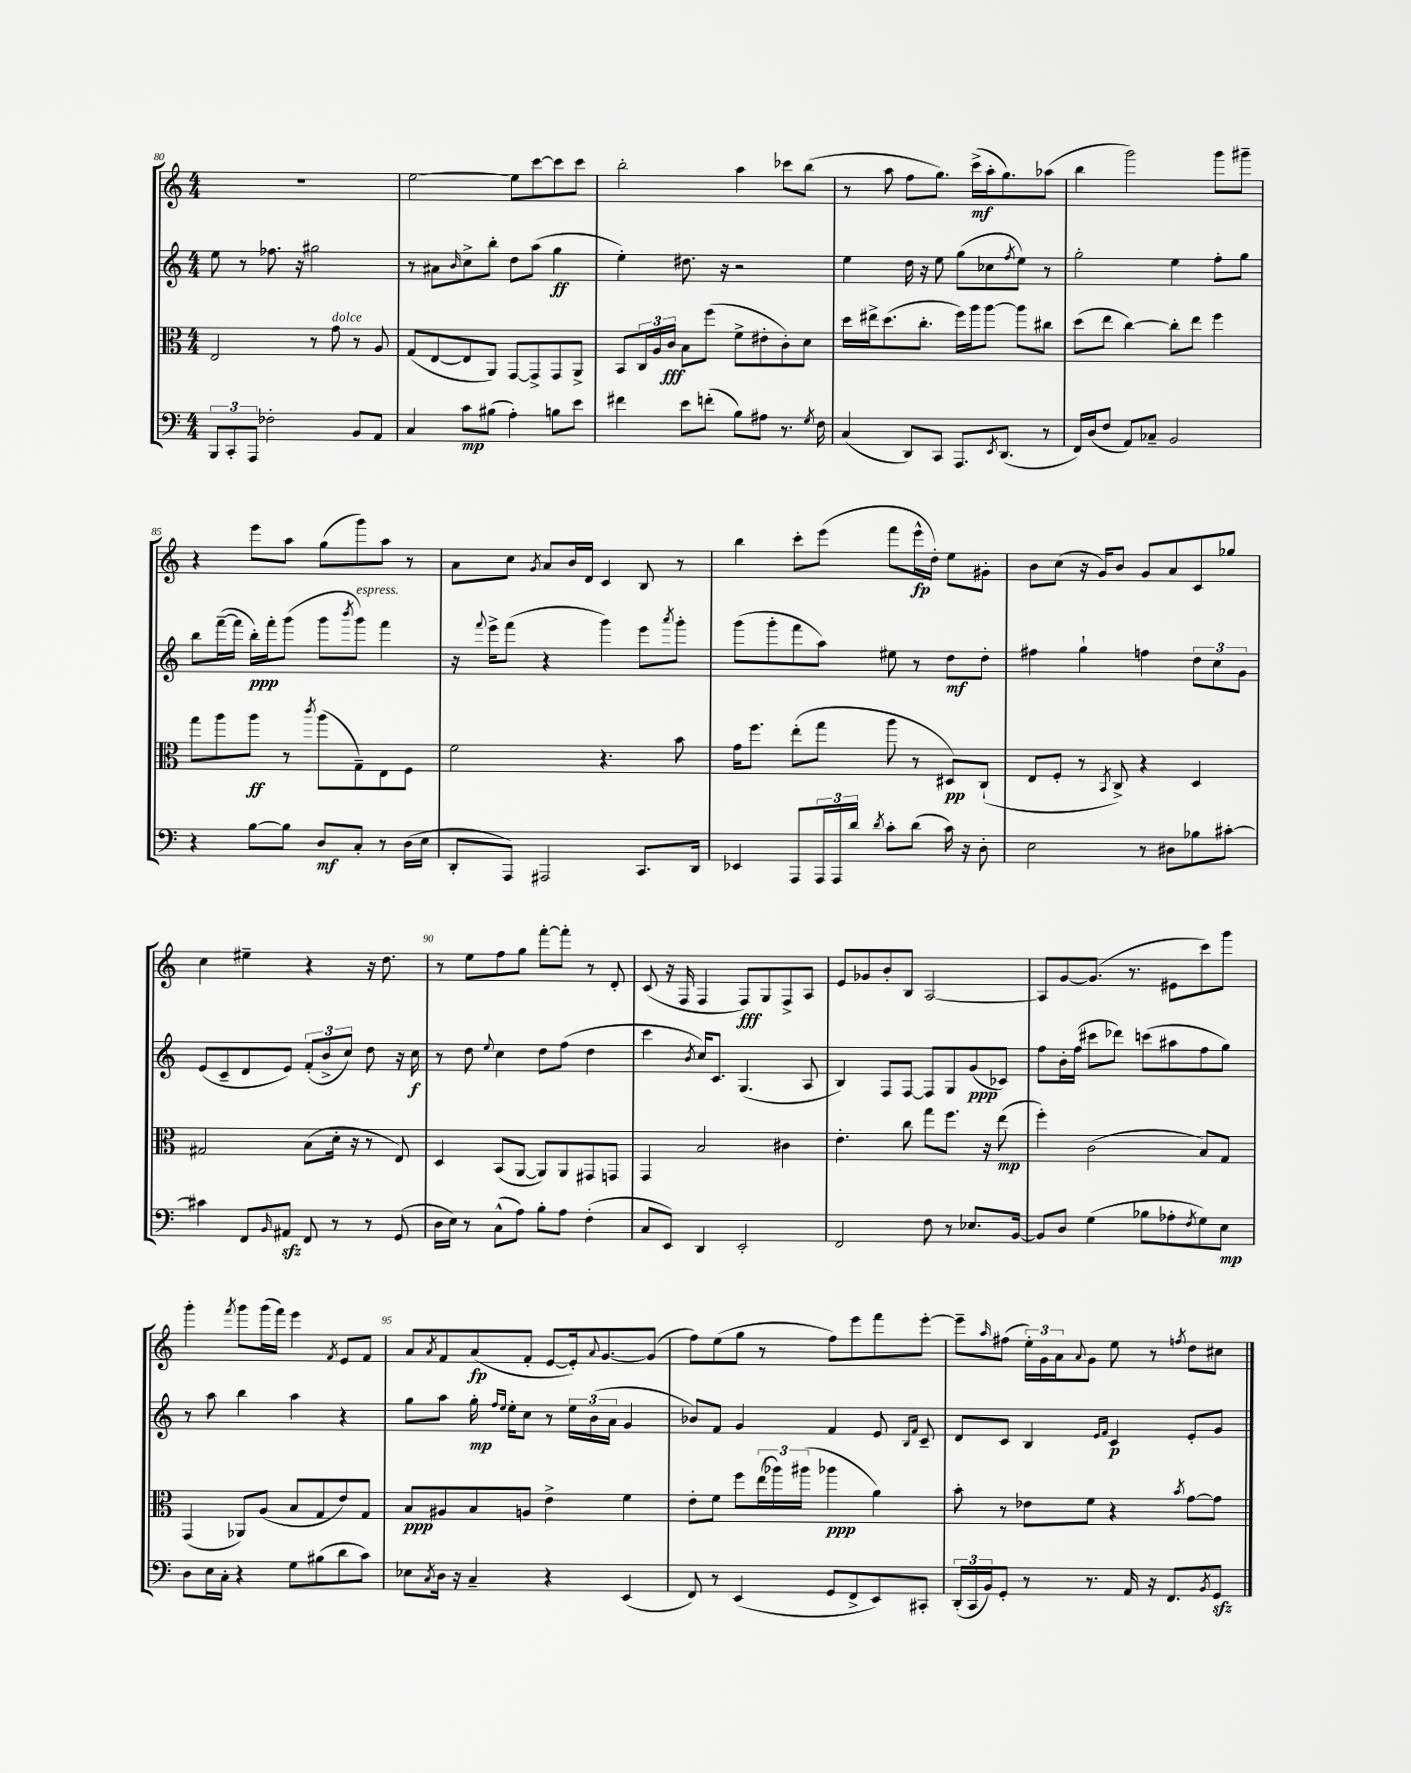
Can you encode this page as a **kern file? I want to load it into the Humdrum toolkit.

**kern	**kern	**kern	**kern
*staff4	*staff3	*staff2	*staff1
*clefF4	*clefC3	*clefG2	*clefG2
*k[]	*k[]	*k[]	*k[]
*M4/4	*M4/4	*M4/4	*M4/4
12BBB/L	2E/	8ee\	1r
12CC'/	.	.	.
.	.	8r	.
12AAA/J	.	.	.
2F-'\	.	8.ff-\	.
.	.	16r	.
.	8r	2gg#\	.
.	8g\	.	.
8BB/L	8r	.	.
8AA/J	8A/	.	.
=	=	=	=
4C/	(8G/L	8r	[2ee\
.	[8E/	8a#\L	.
.	.	16qqb/	.
8c\L	8E/]	8cc^\	.
(8B#\J	8AA/J)	8bb'\J	.
4A'\)	[8GG/L	8dd\L	8ee\]L
.	8GG^/]	(8aa\J	[8ccc\
8B\L	8GG/	4gg\	8ccc\]
8e\J	8AA^/J	.	8ccc\J
=	=	=	=
4f#\	8BB/L	4ee'\)	2bb'\
.	24C/L	.	.
.	24A/	.	.
.	24c/JJ	.	.
8e\L	8B\L	8.dd#\	.
(8f'\J	(8ff\J	.	.
.	.	16r	.
8B\L)	8f^\L	2r	4aa\
8A#\J	8e#'\	.	.
8.r	8c'\)	.	8ccc-\L
.	8d\J	.	(8bb\J
8qG/	.	.	.
16F\	.	.	.
=	=	=	=
(4C/	16dd\LL	4ee\	8r
.	16ee#^\J	.	.
.	(8.dd\	.	8aa\
8DD/L)	.	16dd\	8ff\L
.	8.cc'\J	16r	.
8CC/J	.	8ee\	8.gg\J)
8.AAA/L	16ff\LL)	(8gg\L	.
.	16aa\J	.	(16ccc^\LL
.	[8aa\J	8cc-\	16aa'\J
8qEE/	.	.	.
(8.DD/J	.	.	8.gg\)
.	.	8qff/	.
.	8aa\]L	8ee\J)	.
8r	8cc#\J	8r	(8aa-\J
=	=	=	=
16FF/LL)	(8dd\L	2gg'\	4bb\
(16D/J	.	.	.
8F/J	8ee\J	.	.
8AA/L)	[4cc\)	.	2ggg\)
8C-~/J	.	.	.
2BB/	8cc'\]L	4ee\	.
.	8ee\J	.	.
.	4ff\	8ff'\L	8ggg\L
.	.	8gg\J	8ggg#~\J
=	=	=	=
4r	8gg\L	8bb\L	4r
.	8aa\	([16fff~\L	.
.	.	16fff\]JJ	.
[8B\L	8aa\J	16bb'\LL)	8eee\L
.	.	16fff'\J	.
8B\]J	8r	(8ggg\J	8aa\J
.	8qccc/	.	.
8D/L	(8aa\L	8ggg\L	(8gg\L
.	.	8qbbb/	.
8C'/J	8G~\)	8ggg\J)	8ggg\)
8r	8E\	4fff\	8aa\J
(16D\LL	8F\J	.	8r
16E\JJ	.	.	.
=	=	=	=
8DD'/L	2f\	16r	8a\L
.	.	8qqfff/	.
.	.	16eee^\LK	.
8AAA/J)	.	(8fff\J	8cc\J
.	.	.	8qg/
2AAA#/	.	4r	8a/L
.	.	.	16b/L
.	.	.	16d/JJ
.	4.r	4ggg\)	4c/
8.CC/L	.	8eee\L	8B/
.	.	8qaaa/	.
.	8b\	8ggg'\J	8r
16DD/Jk	.	.	.
=	=	=	=
4EE-/	16g\LK	(8ggg\L	4bb\
.	8.ff\J	.	.
.	.	8ggg'\	.
8AAA/L	(8ee'\L	8fff\	8ccc'\L
24AAA/L	8gg\J	8aa\J)	(8eee\J
24AAA/	.	.	.
24d/JJ	.	.	.
8qd/	.	.	.
8c'\L	8aa\	8ee#\	8fff\L
(8d\J	8r	8r	16eee^^\L
.	.	.	16dd'\JJ)
16c\)	8D#/L)	8dd\L	8ee\L
16r	.	.	.
8D'\	(8C`/J	8dd'\J	8g#'\J
=	=	=	=
2E\	8E/L	4ff#\	8b\L
.	8F'/J	.	(8cc\J
.	8r	4gg`\	16r
.	.	.	16g/LK)
.	8qBB/	.	.
.	8C^/)	.	8b/J
8r	4r	4ff\	8g/L
8D#\L	.	.	8a/
8B-\	4D/	12dd\L	8c/
.	.	12cc\	.
[8c#'\J	.	.	8gg-/J
.	.	12g\J	.
=	=	=	=
4c#\]	2G#/	(8e/L	4cc\
.	.	8c~/	.
8FF/L	.	8d/	4ee#~\
16qqBB/	.	.	.
8AA#/J	.	8e/J)	.
8FF/	(8B\L	(12f'/L	4r
.	.	12b^/	.
8r	16d'\Jk	.	.
.	.	12cc/J)	.
.	16r	.	.
8r	8r	8dd\	16r
.	.	.	8.dd\
(8GG/	8E/)	16r	.
.	.	16cc\	.
=	=	=	=
16D\LL	4D/	8r	8r
16E\JJ)	.	.	.
8r	.	8dd\	8ee\L
.	.	8qqee/	.
(8C^^\L	(8BB/L	4cc\	8ff\
8A\J)	[8AA/J	.	8gg\J
8B'\L	8AA/]L)	8dd\L	[8fff'\L
8A\J	8AA/	(8ff\J	8fff'\]J
(4F'\	8GG#/	4dd\	8r
.	8GG/J	.	8d'/
=	=	=	=
8C/L	4GG/	4ccc\	(8c/
8EE/J)	.	.	16r
.	.	.	16F/
.	.	8qb/	.
4DD/	2B/	16cc/LK)	4F/
.	.	8.c/J	.
2EE'/	.	(4.G/	8F/L)
.	.	.	8G/
.	4c#\	.	8F^/
.	.	8A/	8A/J
=	=	=	=
2FF/	4.e'\	4B/)	8e/L
.	.	.	8g-/
.	.	8F/L	8b'/
.	8cc\	[8F/J	8B/J
8F\	8gg\L	8F/]L	[2A/
8r	8.ff\J	8G/	.
8.E-/L	.	(8g/	.
.	16r	.	.
.	(8ee\	8c-/J)	.
[16BB/Jk	.	.	.
=	=	=	=
8BB/]L	4ff'\)	8ff\L	8A/]L
8D/J	.	16b'\L	[8g/
.	.	(16ff\JJ	.
(4G\	(2c\	8ccc#\L	(8.g/]J
.	.	8ddd-\J)	.
.	.	.	8.r
8B-\L	.	(8ccc\L	.
8A-'\	.	8aa#\	8e#\L
8qF/	.	.	.
8G\)	8B/L)	8ff\	8ccc\)
8E\J	8G/J	8gg\J)	8ggg\J
=	=	=	=
8D\L	(4GG/	8r	4ggg'\
16E\L	.	8aa\	.
16C'\JJ	.	.	.
.	.	.	8qfff/
4r	8AA-/L)	4bb\	8ggg\L
.	(8A/J	.	(16ggg\L
.	.	.	16fff\JJ)
8G\L	8B/L	4aa\	4eee\
(8B#\	8G/	.	.
.	.	.	8qf/
8d\	8e/)	4r	8e/L
8c\J)	8G/J	.	8f/J
=	=	=	=
8E-\L	8B/L	8gg\L	8a/L
8qC/	.	.	8qa/
16D\Jk	8A#/	8aa\J	8f/
16r	.	.	.
4C~/	8B/	16gg'\	(8a/
.	.	16qqff/LL	.
.	.	16qqee/JJ	.
.	.	16ee'\LK	.
.	8A/J	8cc\J	8f'/J
4r	4e^\	8r	[8e/L
.	.	24ee\LL	16e'/]k)
.	.	(24b\	.
.	.	.	8qqa/
.	.	.	[8.g/
.	.	24a\JJ	.
(4EE/	4f\	4g/	.
.	.	.	(8g/]J
=	=	=	=
8FF/)	8e'\L	8b-/L)	8ff\L)
8r	8f\J	8f/J	(8ee\
(4EE/	8ff\L	4g/	8gg\J
.	(24ee\L	.	8r
.	24aa-\)	.	.
.	(24aa#\JJ	.	.
8GG/L	4aa-\	4f/	8ff\L)
8FF^/	.	.	8eee\
8EE/)	4a\)	8e/	8fff\
.	.	16qqB/LL	.
.	.	16qqf/JJ	.
8CC#'/J	.	8c~/	[8eee'\J
=	=	=	=
(24DD'/LL	8b'\	8d/L	8eee~\]L
24CC/	.	.	.
24BB/J)	.	.	.
.	.	.	16qqaa/
8GG'/J	8r	8c/J	(8ff#\J
8r	8e-\L	4B/	24ee'\LL)
.	.	.	24g\
.	.	.	24a\J
.	.	.	8qqa/
8.r	8f\J	.	8g\J
.	.	16qqe/LL	.
.	.	16qqf/JJ	.
.	4r	4c/	8ee\
16AA/	.	.	.
16r	.	.	8r
8.FF/L	.	.	.
.	8qb/	.	8qff/
.	[8g\L	8e'/L	8dd\L
8qBB/	.	.	.
8GG/J	8g\]J	8g/J	8cc#\J
==	==	==	==
*-	*-	*-	*-
